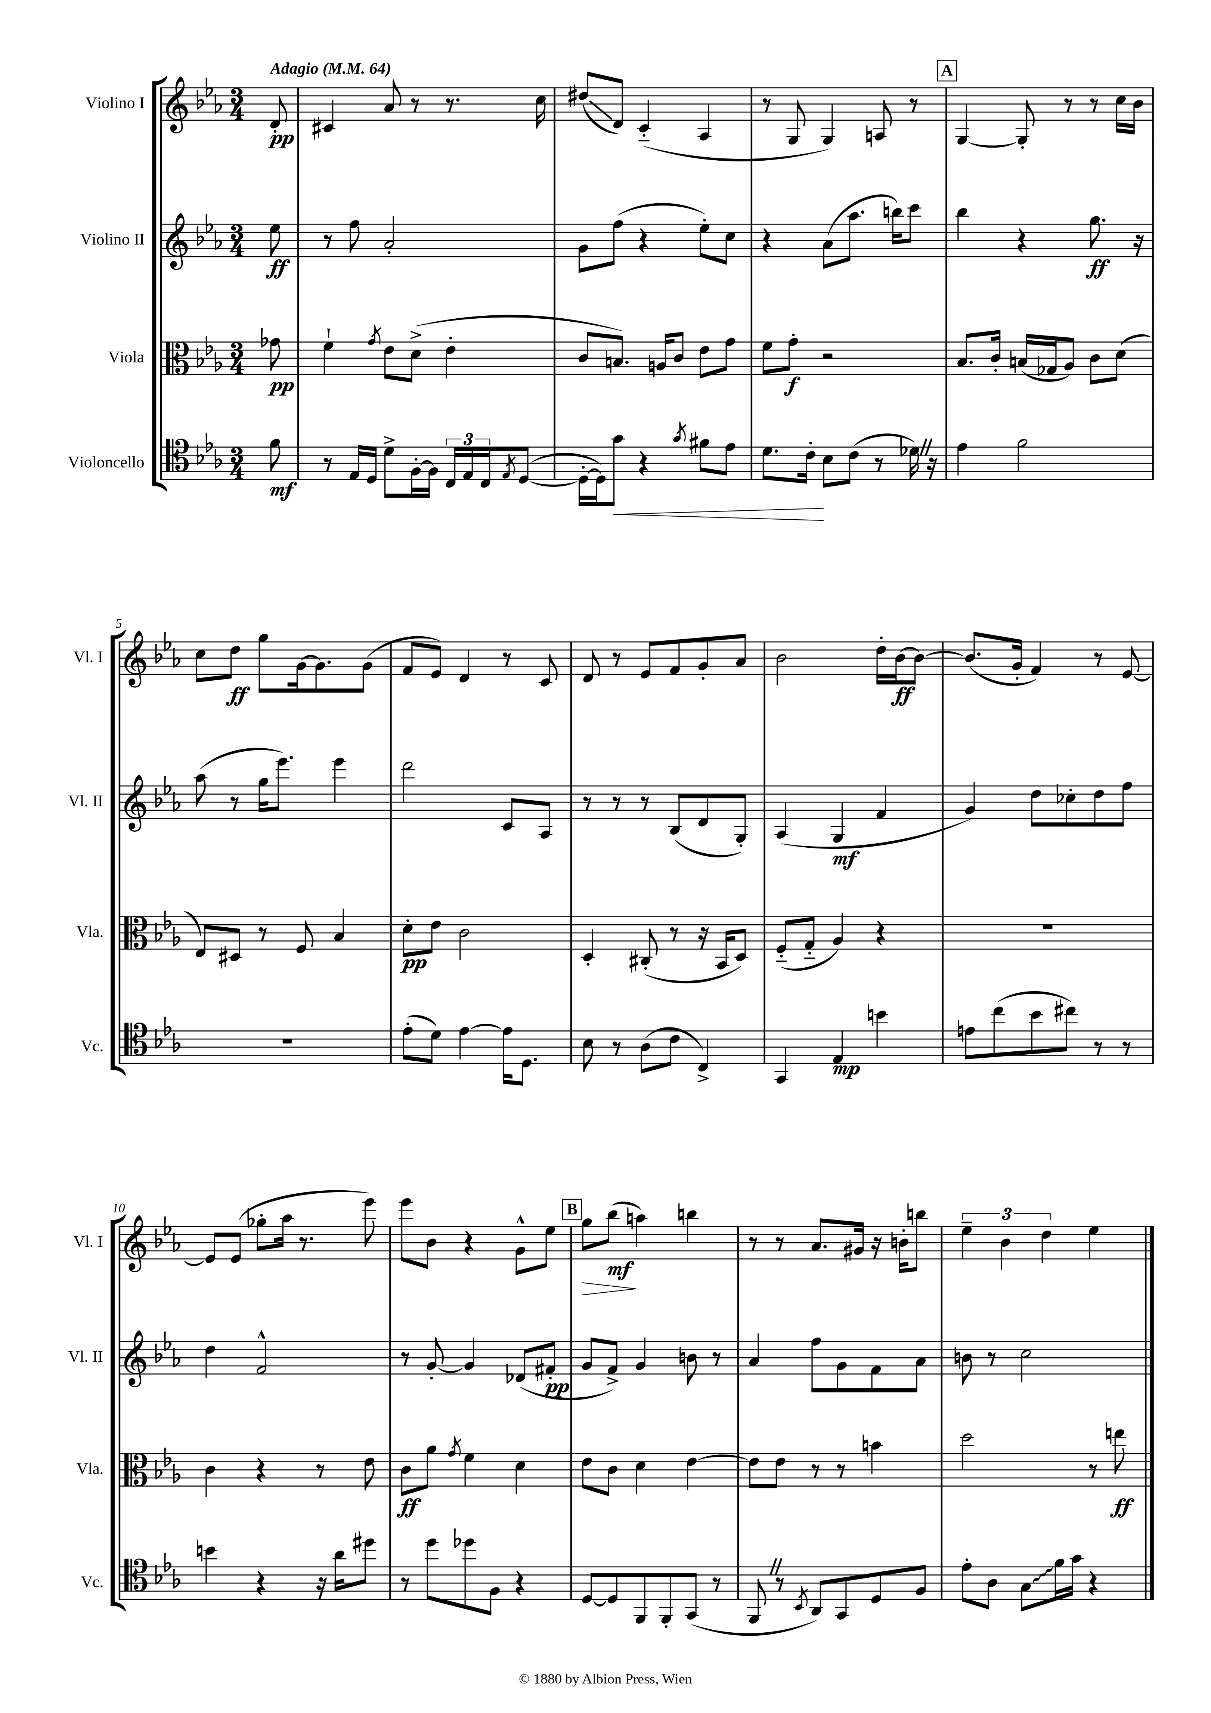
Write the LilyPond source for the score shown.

<<
\new StaffGroup <<
\new Staff = "s0" \with { instrumentName = "Violino I" shortInstrumentName = "Vl. I" } {
    \clef treble \key ees \major \numericTimeSignature \time 3/4 \partial 8 \tempo "Adagio" 4 = 64
    d'8-.\pp |
    cis'4 aes'8 r8 r8. c''16 |
    dis''8\glissando( d'8) c'4-_( aes4 |
    r8 g8 g4) a8 r8 |
    \mark \markup { \box "A" } g4~ g8-. r8 r8 c''16 bes'16 |
    c''8 d''8\ff g''8 g'16~ g'8. g'8( |
    f'8 ees'8) d'4 r8 c'8 |
    d'8 r8 ees'8 f'8 g'8-. aes'8 |
    bes'2 d''16-. bes'16~\ff bes'8~ |
    bes'8.( g'16-. f'4) r8 ees'8~ |
    ees'8 ees'8( ges''8-. aes''16 r8. ees'''8) |
    ees'''8 bes'8 r4 g'8-^ ees''8 |
    \mark \markup { \box "B" } g''8\> bes''8\mf\!( a''4) b''4 |
    r8 r8 aes'8. gis'16 r16 b'16-. b''8 |
    \tuplet 3/2 { ees''4-- bes'4 d''4 } ees''4 \bar "|." |
}
\new Staff = "s1" \with { instrumentName = "Violino II" shortInstrumentName = "Vl. II" } {
    \clef treble \key ees \major \numericTimeSignature \time 3/4 \partial 8
    ees''8\ff |
    r8 f''8 aes'2-. |
    g'8 f''8( r4 ees''8-.) c''8 |
    r4 aes'8( aes''8. b''16) c'''8 |
    \mark \markup { \box "A" } bes''4 r4 g''8.\ff r16 |
    aes''8( r8 g''16 ees'''8.) ees'''4 |
    d'''2 c'8 aes8 |
    r8 r8 r8 bes8( d'8 g8-.) |
    aes4( g4\mf f'4 |
    g'4) d''8 ces''8-. d''8 f''8 |
    d''4 f'2-^ |
    r8 g'8~-. g'4 des'8( fis'8-.\pp |
    \mark \markup { \box "B" } g'8 f'8->) g'4 b'8 r8 |
    aes'4 f''8 g'8 f'8 aes'8 |
    b'8 r8 c''2 \bar "|." |
}
\new Staff = "s2" \with { instrumentName = "Viola" shortInstrumentName = "Vla." } {
    \clef alto \key ees \major \numericTimeSignature \time 3/4 \partial 8
    ges'8\pp |
    f'4-! \acciaccatura { g'8 } ees'8 d'8->( ees'4-. |
    c'8 b8.) a16 c'8 ees'8 g'8 |
    f'8 g'8-.\f r2 |
    \mark \markup { \box "A" } bes8. c'16-. b16( ges16 aes8) c'8 d'8( |
    ees8) dis8 r8 f8 bes4 |
    d'8-.\pp ees'8 c'2 |
    d4-. cis8-.( r8 r16 bes,16 d8) |
    f8-_( g8-_ aes4) r4 |
    R2. |
    c'4 r4 r8 ees'8 |
    c'8\ff aes'8 \acciaccatura { g'8 } f'4 d'4 |
    \mark \markup { \box "B" } ees'8 c'8 d'4 ees'4~ |
    ees'8 ees'8 r8 r8 b'4 |
    d''2 r8 e''8\ff \bar "|." |
}
\new Staff = "s3" \with { instrumentName = "Violoncello" shortInstrumentName = "Vc." } {
    \clef tenor \key ees \major \numericTimeSignature \time 3/4 \partial 8
    f'8\mf |
    r8 ees16 d16 d'8-> f16~-. f16 \tuplet 3/2 { c16 ees16 c16 } \acciaccatura { ees8 } d8~( |
    d16~-. d16) g'8\< r4 \acciaccatura { g'8 } fis'8 ees'8 |
    d'8. c'16-.\! bes8 c'8( r8 des'16) \once \override BreathingSign.text = \markup { \musicglyph "scripts.caesura.straight" } \breathe r16 |
    \mark \markup { \box "A" } ees'4 f'2 |
    R2. |
    ees'8-.( d'8) ees'4~ ees'16 d8. |
    bes8 r8 aes8( c'8 c4->) |
    g,4 ees4\mp b'4 |
    e'8 c''8( bes'8 cis''8) r8 r8 |
    b'4 r4 r16 aes'16 dis''8 |
    r8 d''8 des''8 f8 r4 |
    \mark \markup { \box "B" } d8~ d8 f,8 f,8-. g,8( r8 |
    f,8 \once \override BreathingSign.text = \markup { \musicglyph "scripts.caesura.straight" } \breathe r8 \acciaccatura { bes,8 } aes,8) g,8 d8 f8 |
    ees'8-. aes8 \once \override Glissando.style = #'zigzag g8\glissando f'16 g'16 r4 \bar "|." |
}
>>
>>
